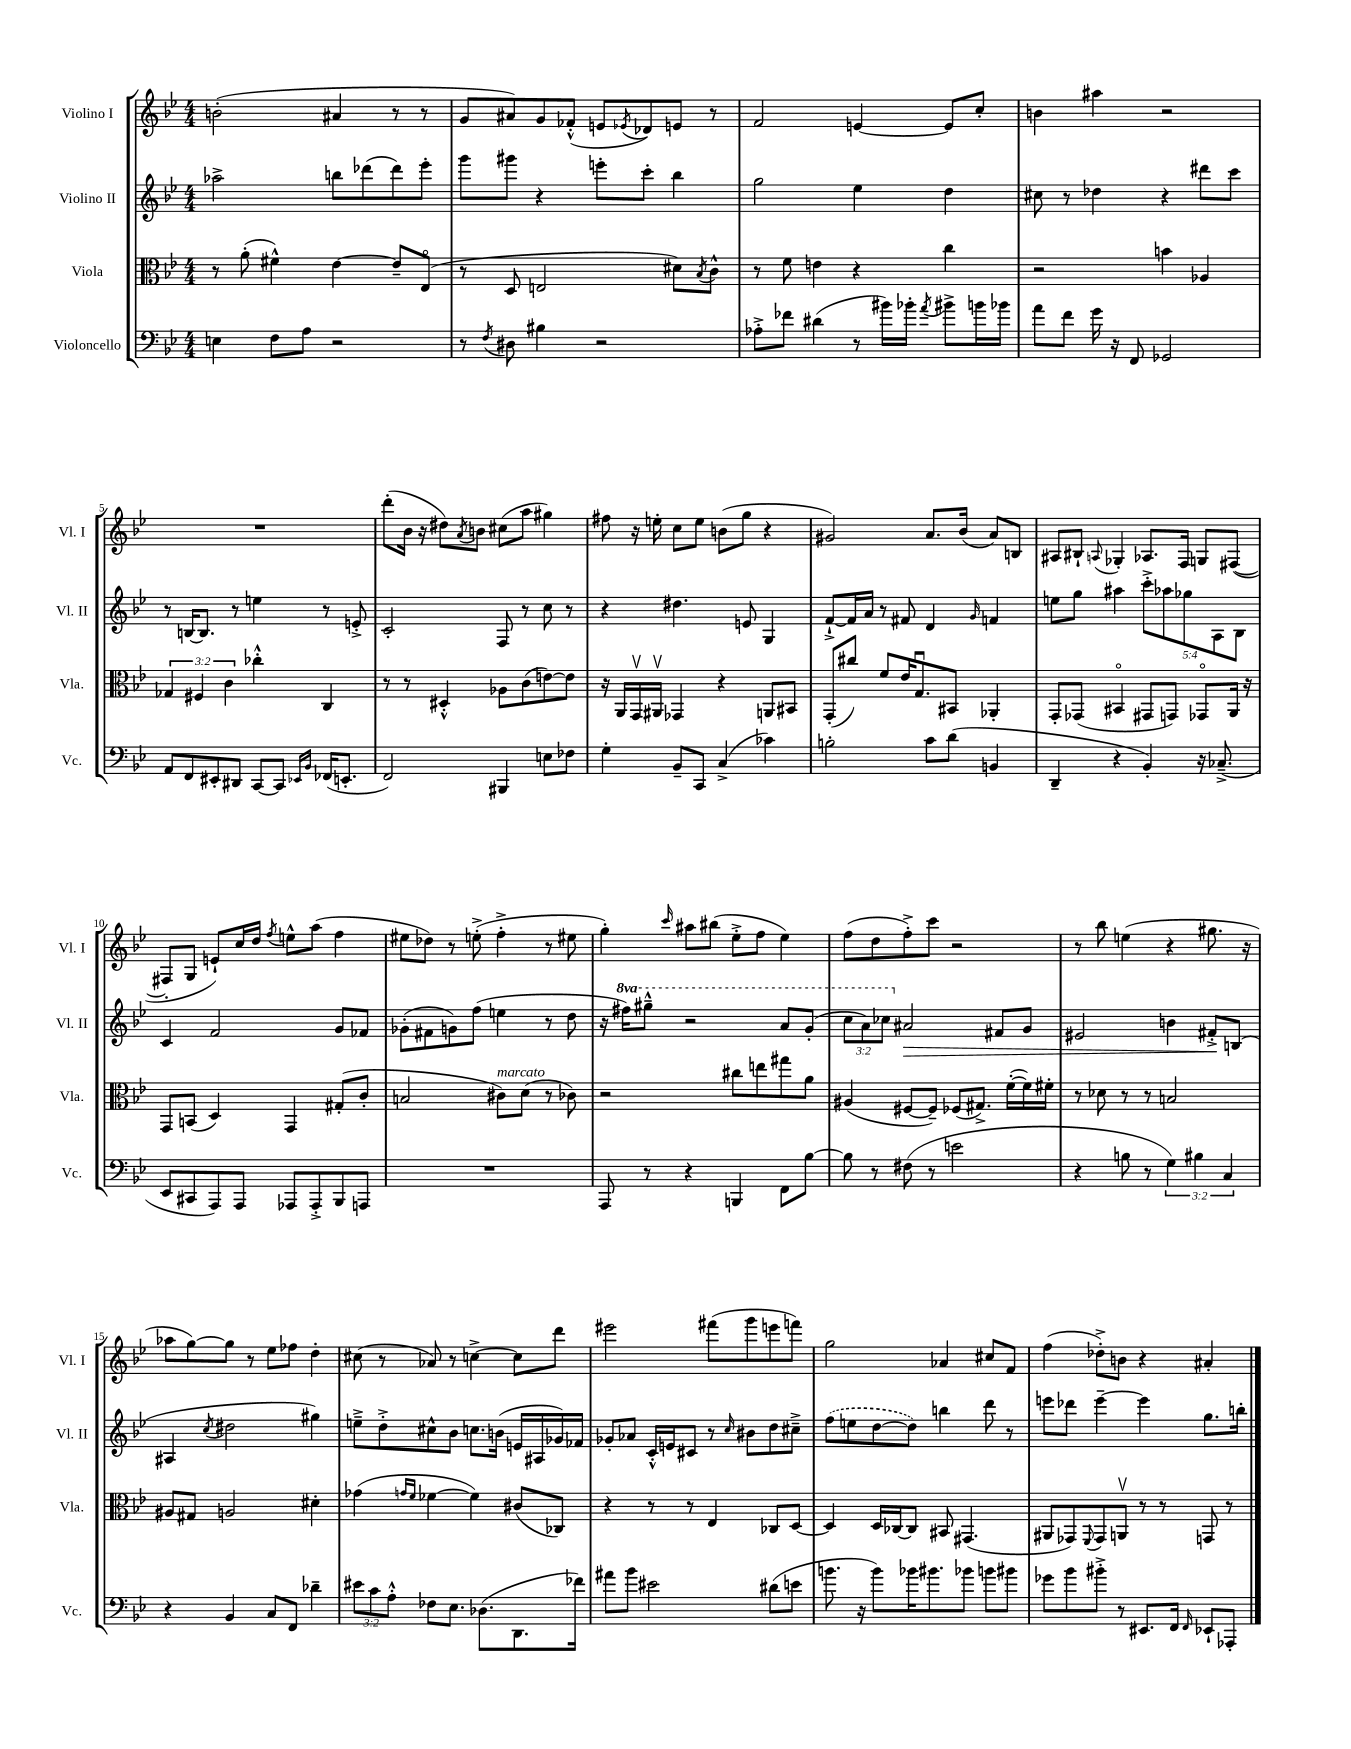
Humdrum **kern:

**kern	**kern	**kern	**kern
*staff4	*staff3	*staff2	*staff1
*clefF4	*clefC3	*clefG2	*clefG2
*k[b-e-]	*k[b-e-]	*k[b-e-]	*k[b-e-]
*M4/4	*M4/4	*M4/4	*M4/4
4E\	8r	2aa-^\	(2b'\
.	(8a'\	.	.
8F\L	4f#^^\)	.	.
8A\J	.	.	.
2r	[4e-\	8bb\L	4a#/
.	.	(8ddd-\	.
.	8e-~/]L	8ddd-\)	8r
.	(8E-o/J	8eee-'\J	8r
=	=	=	=
8r	8r	8ggg\L	8g/L
8qF/	.	.	.
8D#\	8D/	8ggg#\J	8a#/)
4B#\	2E/	4r	8g/
.	.	.	(8f-'^^/J
2r	.	8eee'\L	8e/L
.	.	.	8qe-/
.	.	8ccc'\J	8d-/)
.	8d#\L)	4bb-\	8e/J
.	8qB-/	.	.
.	8c^^\J	.	8r
=	=	=	=
8A-'^\L	8r	2gg\	2f/
8f-\J	8f\	.	.
(4d#\	4e\	.	.
8r	4r	4ee-\	[4e/
16b#\LL)	.	.	.
16b-'\JJ	.	.	.
8qa/	.	.	.
8b#^\L	4cc\	4dd\	8e/]L
16b\L	.	.	8cc'/J
16b-\JJ	.	.	.
=	=	=	=
8a\L	2r	8cc#\	4b\
8f\J	.	8r	.
16g\	.	4dd-\	4aa#\
16r	.	.	.
8FF/	.	.	.
2GG-/	4b\	4r	2r
.	4A-/	8ddd#\L	.
.	.	8ccc\J	.
=	=	=	=
8AA/L	6G-/	8r	1r
8FF/	.	[16B/LK	.
.	6F#/	.	.
.	.	8.B/]J	.
8EE#'/	.	.	.
.	6c\	.	.
8DD#/J	.	8r	.
[8CC/L	4cc-'^^\	4ee\	.
8CC/]J	.	.	.
16qqEE-/LL	.	.	.
16qqBB-/JJ	.	.	.
(16FF-/LK	4C/	8r	.
8.EE'/J	.	.	.
.	.	8e'^/	.
=	=	=	=
2FF/)	8r	2c'/	(8ddd'\L
.	8r	.	16b-\Jk
.	.	.	16r
.	4D#'^^/	.	8dd#\L)
.	.	.	8qa/
.	.	.	8b\J
4BBB#/	8A-\L	8F/	(8cc#\L
.	(8c\	8r	8aa\J
8E\L	[8e\)	8cc\	4gg#\)
8F-\J	8e\]J	8r	.
=	=	=	=
4G'\	16r	4r	8ff#\
.	16AA/LL	.	.
.	16GGv/	.	16r
.	16AA#v/JJ	.	16ee'\
8BB-~/L	4GG-/	4.dd#\	8cc\L
8CC/J	.	.	8ee\J
(4C^/	4r	.	(8b\L
.	.	8e/	8gg\J
4c-\)	8AA/L	4G/	4r
.	8BB#/J	.	.
=	=	=	=
2B'\	(8GG'/L	[8f`^/L	2g#/)
.	8cc#/J)	16f/]L	.
.	.	16a/JJ	.
.	8f/L	8r	.
.	16e-/K	8f#/	.
.	8.Gu/	.	.
8c\L	.	4d/	8.a/L
(8d\J	8BB#/J	.	.
.	.	.	(16b-/Jk
.	.	16qqg/	.
4BB/	4AA-'/	4f/	8a/L)
.	.	.	8B/J
=	=	=	=
4DD~/	8GG'/L	8ee\L	8A#/L
.	(8GG-/J	8gg\J	8B#`/J
.	.	.	8qqA/
4r	4BB#o/	4aa#\	4G-'/
4BB-'/)	8GG#/L	10ccc'^\L	8.A-/L
.	.	10aa-\	.
.	8GG/J)	.	.
.	.	.	16F/Jk
.	.	10gg-\	.
16r	8GG-o/L	.	8G/L
.	.	10A\	.
(8.C-~^/	.	.	.
.	16AA/Jk	.	([8F#/J
.	.	10B-\J	.
.	16r	.	.
=	=	=	=
8EE-/L	8GG/L	4c/	8F#'/]L
8CC#/	(8BB/J	.	8G/J
8AAA/)	4D/)	2f/	8e`/L)
8AAA/J	.	.	16cc/L
.	.	.	16dd/JJ
.	.	.	8qff/
8AAA-/L	4GG/	.	8ee^^\L
8AAA-'^/	.	.	(8aa\J
8BBB-/	(8G#'/L	8g/L	4ff\
8AAA/J	8c'/J	8f-/J	.
=	=	=	=
1r	2B/	(8g-'\L	8ee#\L
.	.	8f#\	8dd-\J)
.	.	8g\)	8r
.	.	(8ff\J	(8ee'^\
.	8c#\L)	4ee\	4ff'^\
.	(8d\J	.	.
.	8r	8r	8r
.	8c-\)	8dd\	8ee#\
=	=	=	=
8AAA/	2r	16r	4gg'\)
.	.	16fff#\LK)	.
8r	.	8ggg#~^^\J	.
.	.	.	16qqccc/
4r	.	2r	8aa#\L
.	.	.	(8bb#\J
4BBB/	8cc#\L	.	8ee-'^\L
.	8ee\	.	8ff\J
8FF\L	8gg#\	8aa/L	4ee-\)
[8B-\J	8a\J	(8gg'/J	.
=	=	=	=
8B-\]	(4A#/	12ccc\L	(8ff\L
.	.	12aa\)	.
8r	.	.	8dd\
.	.	12ccc-\J	.
(8F#\	[8F#/L	2a#/	8ff'^\)
8r	8F#~/]J)	.	8ccc\J
2e\	(8F-/L	.	2r
.	8.G#^/J)	.	.
.	.	8f#/L	.
.	([16f'\LL	.	.
.	16f\])	8g/J	.
.	16f#'\JJ	.	.
=	=	=	=
4r	8r	2e#/	8r
.	8d-\	.	8bb-\
8B\	8r	.	(4ee\
8r	8r	.	.
6G\)	2B/	4b\	4r
6B#\	.	.	.
.	.	8f#'^/L	8.gg#\
6C/	.	.	.
.	.	(8B/J	.
.	.	.	16r
=	=	=	=
4r	8A#/L	4A#/	8aa-\L
.	8G#/J	.	[8gg\)
.	.	8qcc/	.
4BB-/	2A/	2dd#\	8gg\]J
.	.	.	8r
8C/L	.	.	8ee-\L
8FF/J	.	.	8ff-\J
4d-~\	4d#'\	4gg#\)	4dd'\
=	=	=	=
12e#\L	(4g-\	8ee~^\L	(8cc#\
12c\	.	.	.
.	.	8dd'^\	8r
12A'^^\J	.	.	.
.	16qqg/LL	.	.
.	16qqf/JJ	.	.
8F-\L	[4f-\	8cc#^^\	8a-/)
8.E-\J	.	8b-\J	8r
.	4f-\])	8.cc\L	[4cc^\
(8.D-\L	.	.	.
.	.	(16b\Jk	.
8.DD\	(8c#/L	16e/LL	8cc\]L
.	.	16A#/	.
.	8C-/J)	16g-/)	8ddd\J
16f-\Jk)	.	16f-/JJ	.
=	=	=	=
8a#\L	4r	8g-'/L	2eee#\
8b-\J	.	8a-/J	.
2e#\	8r	16c'^^/LL	.
.	.	16e/J	.
.	8r	8c#/J	.
.	4E-/	8r	(8fff#\L
.	.	16qqcc/	.
.	.	8b#\L	8ggg\
(8d#\L	8C-/L	8dd\	8eee\
8e\J	[8D/J	8cc#~^\J	8fff\J)
=	=	=	=
8.b\	4D/]	(8ff\L	2gg\
.	.	8ee\	.
16r	.	.	.
8b\L)	16D/LL	[8dd\	.
.	[16C-/J	.	.
16b-\K	8C-/]J	8dd\]J)	.
8.b#\	.	.	.
.	8BB#/	4bb\	4a-/
8b-\J	(4.GG#/	.	.
8b\L	.	8ddd\	8cc#/L
8b#\J	.	8r	8f/J
=	=	=	=
8g-\L	8AA#/L	8eee\L	(4ff\
8b-\	8GG-/)	8ddd-\J	.
.	8qqFF/	.	.
8b#'^\J	8GG-/	[4eee~\	8dd-'^\L)
8r	8AAv/J	.	8b\J
8.EE#/L	8r	4eee\]	4r
.	8r	.	.
16FF/Jk	.	.	.
16qqFF/	.	.	.
8EE-`/L	8GG/	8.gg\L	4a#'/
8AAA-'/J	8r	.	.
.	.	16bb'\Jk	.
==	==	==	==
*-	*-	*-	*-
